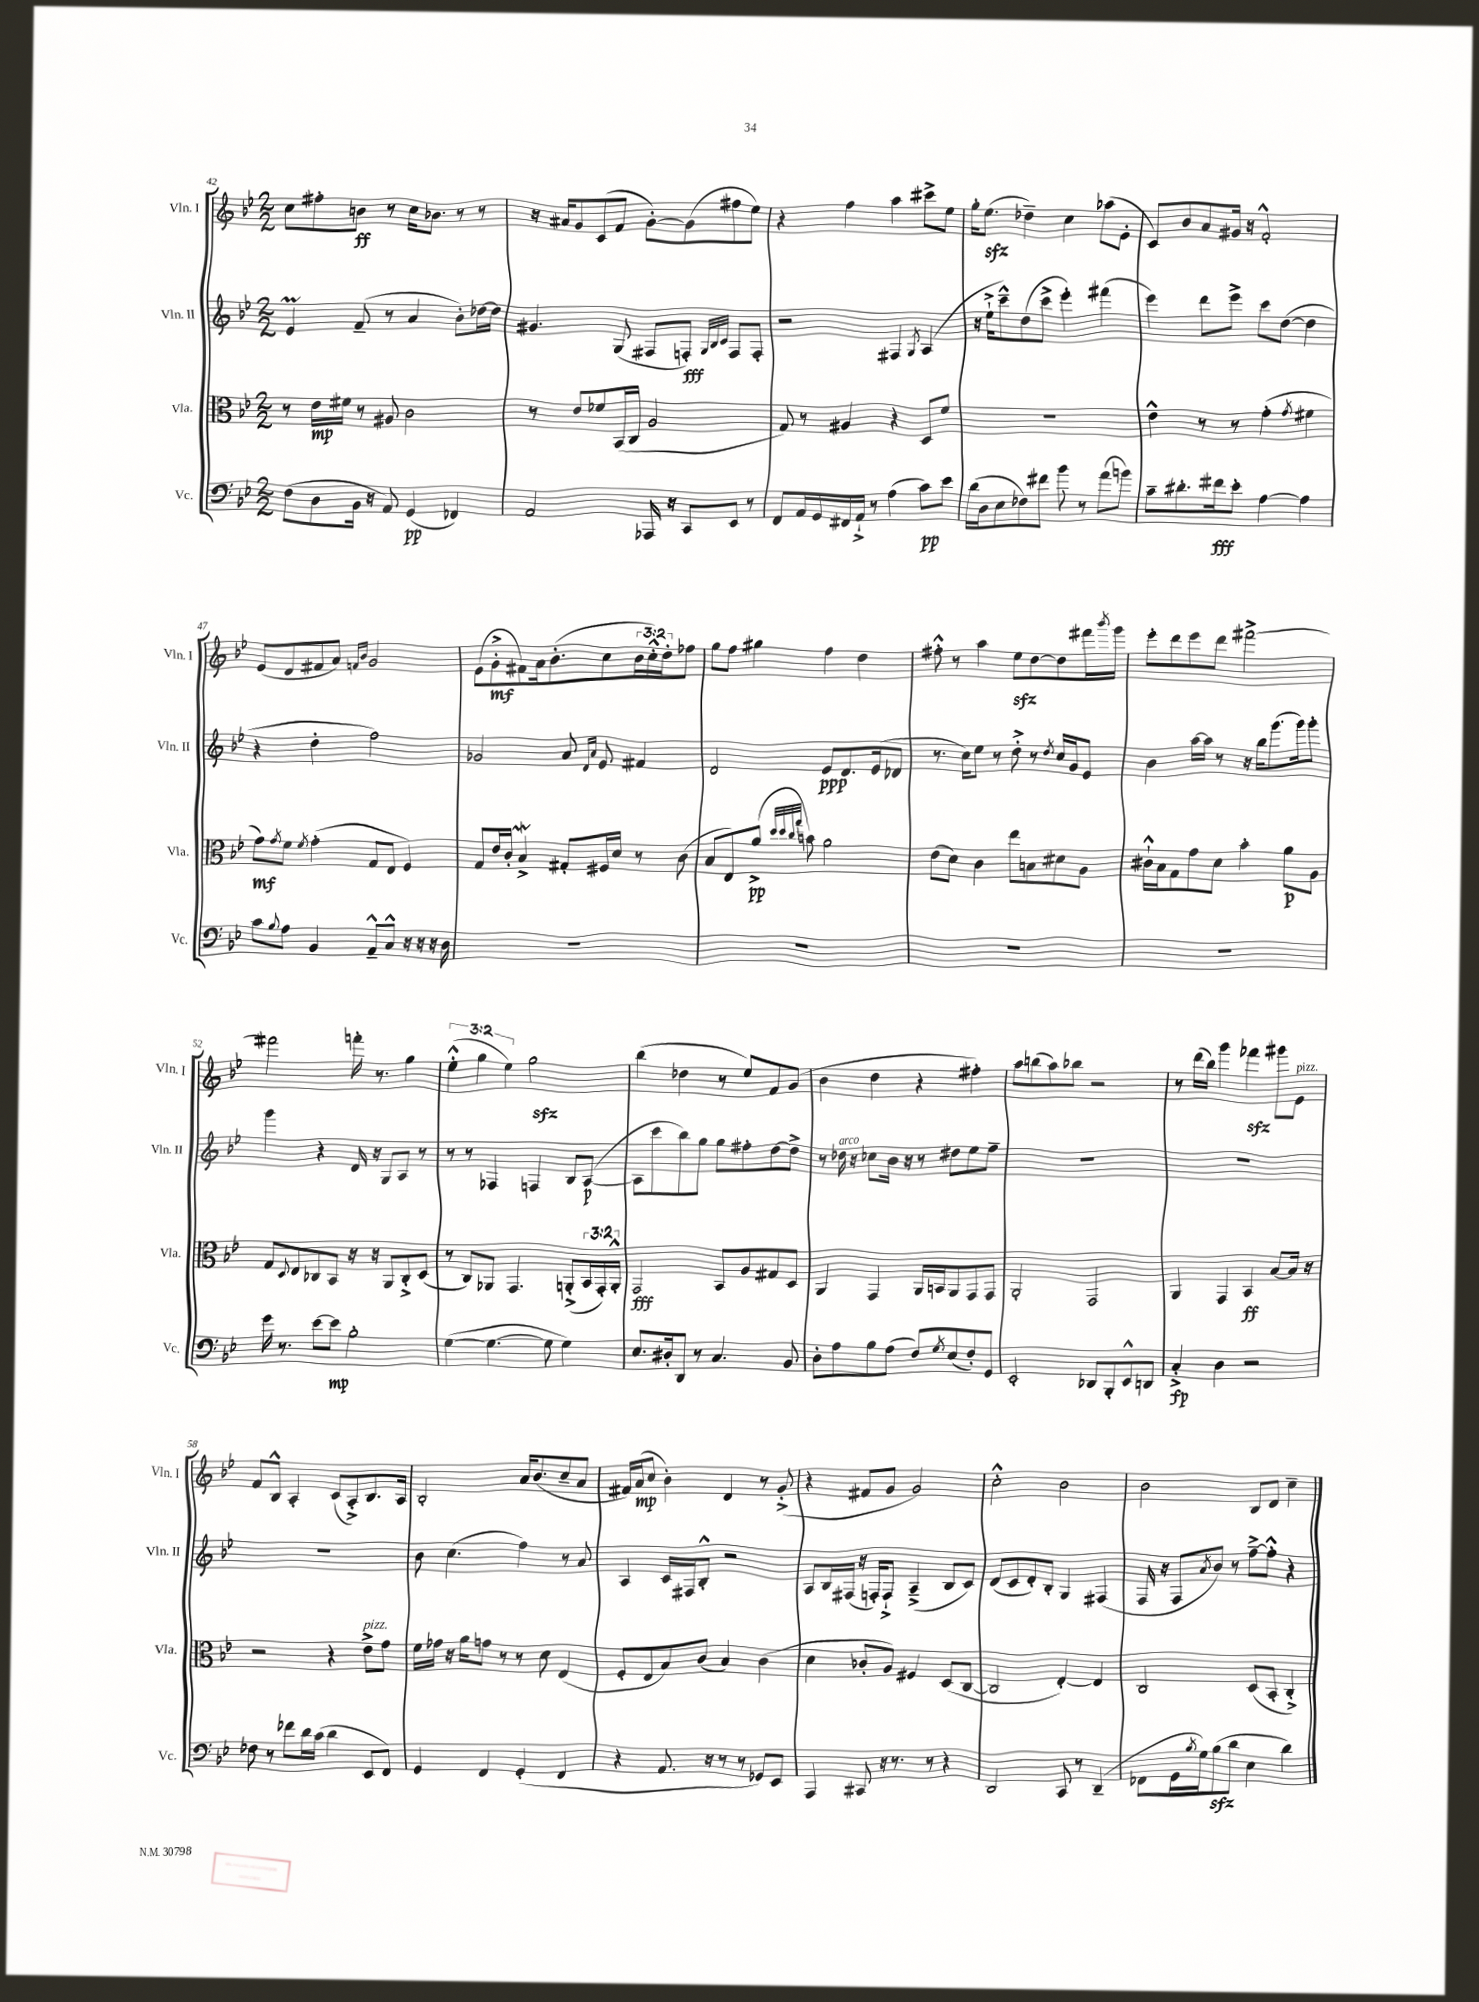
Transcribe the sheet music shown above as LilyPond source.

<<
\new StaffGroup <<
\new Staff = "s0" \with { instrumentName = "Vln. I" shortInstrumentName = "Vln. I" } {
    \clef treble \key bes \major \numericTimeSignature \time 2/2 \override Staff.TupletNumber.text = #tuplet-number::calc-fraction-text
    c''8 fis''8-. b'8\ff r8 c''16 bes'8. r8 r8 |
    r16 ais'16 g'8 c'8( f'8 g'8~-.) g'8( fis''8 ees''8) |
    r4 f''4 a''4 cis'''8-> ees''8 |
    g''16-. ees''8.\sfz( des''4--) c''4 aes''8( ees'8-. |
    c'8) bes'8 a'8 gis'16 r16 f'2-.-^ |
    ees'8( d'8 fis'8 a'8) \grace { f'16 bes'16 } g'2 |
    ees'8( g'8-.->\mf fis'8) a'16 bes'8.-.( c''8 \tuplet 3/2 { bes'16 c''16-.-^) d''16-. } fes''8 |
    g''8 f''8 gis''4 f''4 d''4 |
    fis''8-.-^ r8 a''4 ees''8\sfz d''8~ d''8 fis'''16 \acciaccatura { bes'''8 } g'''16 |
    ees'''8-. d'''8 ees'''8 d'''8 fis'''2~-> |
    fis'''2 f'''16-. r8. g''4 |
    \tuplet 3/2 { ees''4-.-^( g''4 ees''4) } g''2\sfz |
    bes''4( des''4 r8 ees''8) f'8 g'8( |
    bes'4 d''4 r4 fis''4-.) |
    a''8 b''8( a''8) bes''8 r2 |
    r8 d'''16( bes''16) g'''4 fes'''4\sfz gis'''8 ees'8^\markup { \italic "pizz." } |
    f'8 bes8-^ a4-. c'8( a8-.->) bes8. a16 |
    bes2-. a'16 bes'8.( c''8-- a'8 |
    fis'16) a'16\mp( c''8 bes'4-.) d'4 r8 g'8-.->( |
    r4 fis'8 g'8 g'2) |
    c''2-.-^ bes'2 |
    bes'2 bes8 d'8 c''4-- \bar "|." |
}
\new Staff = "s1" \with { instrumentName = "Vln. II" shortInstrumentName = "Vln. II" } {
    \clef treble \key bes \major \numericTimeSignature \time 2/2
    ees'4\prall f'8--( r8 a'4 bes'8-.) des''16~ des''16 |
    gis'4. g8( fis8 f8-.\fff) \grace { g32 bes32 c'32 } f8 f8-. |
    r2 fis4 \acciaccatura { g8 } a4( |
    r16 ees''16-!-> c'''8---^) d''8( c'''8-> ees'''4-.) fis'''4( |
    ees'''4) d'''8 ees'''8-> c'''8 d''8~( d''4 |
    r4 d''4-. f''2) |
    ges'2 a'8 \grace { d'16 a'16 } ees'8 fis'4 |
    d'2 ees'8\ppp d'8. ees'16( des'8 |
    r8. c''16) ees''8 r8 d''8-.-> r8 \acciaccatura { d''8 } c''16 g'16 ees'8 |
    bes'4 a''16~ a''16 r8 r16 bes''16 g'''8.( g'''16) g'''8-. |
    g'''4 r4 d'16 r16 g8 a8 r8 |
    r8 r8 fes4 f4 bes8 a8~\p( |
    a8 c'''8 bes''8) g''8 g''8 fis''8-. d''8~ d''8-> |
    r8 des''16^\markup { \italic "arco" } r16 ces''8 bes'16 r16 r8 dis''8 ees''8 f''8-- |
    R1 |
    R1 |
    R1 |
    bes'8 c''4.( f''4) r8 a'8 |
    a4 c'16 fis16 bes8-.-^ r2 |
    a8 bes16 fis16( r16 f16-.) f8-!-> a4--->( bes8 c'8) |
    d'8( c'8 d'8-.) bes8-. g4 fis4( |
    f16 r16 f8 \acciaccatura { a'8 } bes'8) r8 f''8~---> f''8-.-^ r4 \bar "|." |
}
\new Staff = "s2" \with { instrumentName = "Vla." shortInstrumentName = "Vla." } {
    \clef alto \key bes \major \numericTimeSignature \time 2/2 \override Staff.TupletNumber.text = #tuplet-number::calc-fraction-text
    r8 ees'16\mp fis'16 r8 ais8 c'2 |
    r8 ees'8 fes'8 bes,16( c16 a2 |
    g8) r8 ais4 r4 d8 f'8 |
    R1 |
    ees'4-^ r8 r8 g'4-.( \acciaccatura { g'8 } fis'4 |
    g'8\mf) \acciaccatura { g'8 } f'8 \acciaccatura { f'8 } g'4-.( g8 ees8 f4) |
    g8 ees'16 c'16-. bes4->\mordent gis8-. fis16 d'16 r8 c'8( |
    bes8 ees8) a'8->\pp( \grace { d''32 d''32 c''32 g''32 } b'8) a'2 |
    ees'8( d'8) c'4 ees''8 b8 dis'8 a8 |
    cis'16-!-^ bes16 g8 g'8 d'8 bes'4-. a'8\p a8 |
    g8 \appoggiatura { d8 } ees8 ces8 bes,8 r16 r16 a,8 ces8-.-> d8( |
    r8 c8) aes,8 g,4. a,8-.->( \tuplet 3/2 { bes,16 g,16-.) a,16-.-^ } |
    g,2\fff bes,8 a8 gis8 d8 |
    a,4 g,4 a,16 b,16 a,8 g,8 g,8 |
    a,2-. g,2 |
    a,4 g,4 bes,4\ff bes8~ bes16 r16 |
    r2 r4 ees'8->^\markup { \italic "pizz." } g'8 |
    f'16 ges'16 r16 a'16 g'8 r8 r8 d'8 ees4( |
    f8-. ees8 bes8) c'8( bes4) c'4( |
    d'4 ces'8-. a8) fis4 d8( c8~ |
    c2 ees4~-.) ees4 |
    c2 d8( bes,8-. c4-.->) \bar "|." |
}
\new Staff = "s3" \with { instrumentName = "Vc." shortInstrumentName = "Vc." } {
    \clef bass \key bes \major \numericTimeSignature \time 2/2
    f8( d8 bes,16 r16 a,8) g,4\pp( fes,4) |
    a,2 aes,,16 r16 c,8 ees,8 r8 |
    f,8 a,16 g,16 fis,16 a,16-!-> r8 a4( c'8\pp) ees'8 |
    d'16( d16 ees8 fes8) fis'8 bes'8 r8 a'8( b'8) |
    c'8-- dis'8.-. fis'16\fff ees'8-. a4~ a4 |
    c'8 \appoggiatura { bes8 } a8 bes,4 a,8---^ c8-^ r16 r16 r16 d16 |
    R1 |
    R1 |
    R1 |
    R1 |
    g'16 r8. ees'8~ ees'8\mp bes2-. |
    g4~( g4.~ g8 g4) |
    ees8. dis16-. d,8 r8 c4. bes,8 |
    d8-. a8 bes8 a8( f8) \acciaccatura { g8 } ees8( f8-.) g,8 |
    ees,2-. des,8 bes,,8-. ees,8-^ d,8 |
    c4-.->\fp d4 r2 |
    fes8 r8 fes'8 d'16 c'16( d'4 ees,8 f,8) |
    g,4 f,4 g,4-.( f,4 |
    r4 a,8. r16 r8 r8 ges,8) ees,8 |
    a,,4 cis,8 r16 r8. r8 r4 |
    d,2 c,8 r8 d,4--( |
    fes,8 g,16 \acciaccatura { bes8 } g16) bes8\sfz( d'8 ees4 d'4) \bar "|." |
}
>>
>>
\layout { \context { \Score currentBarNumber = #42 } }
